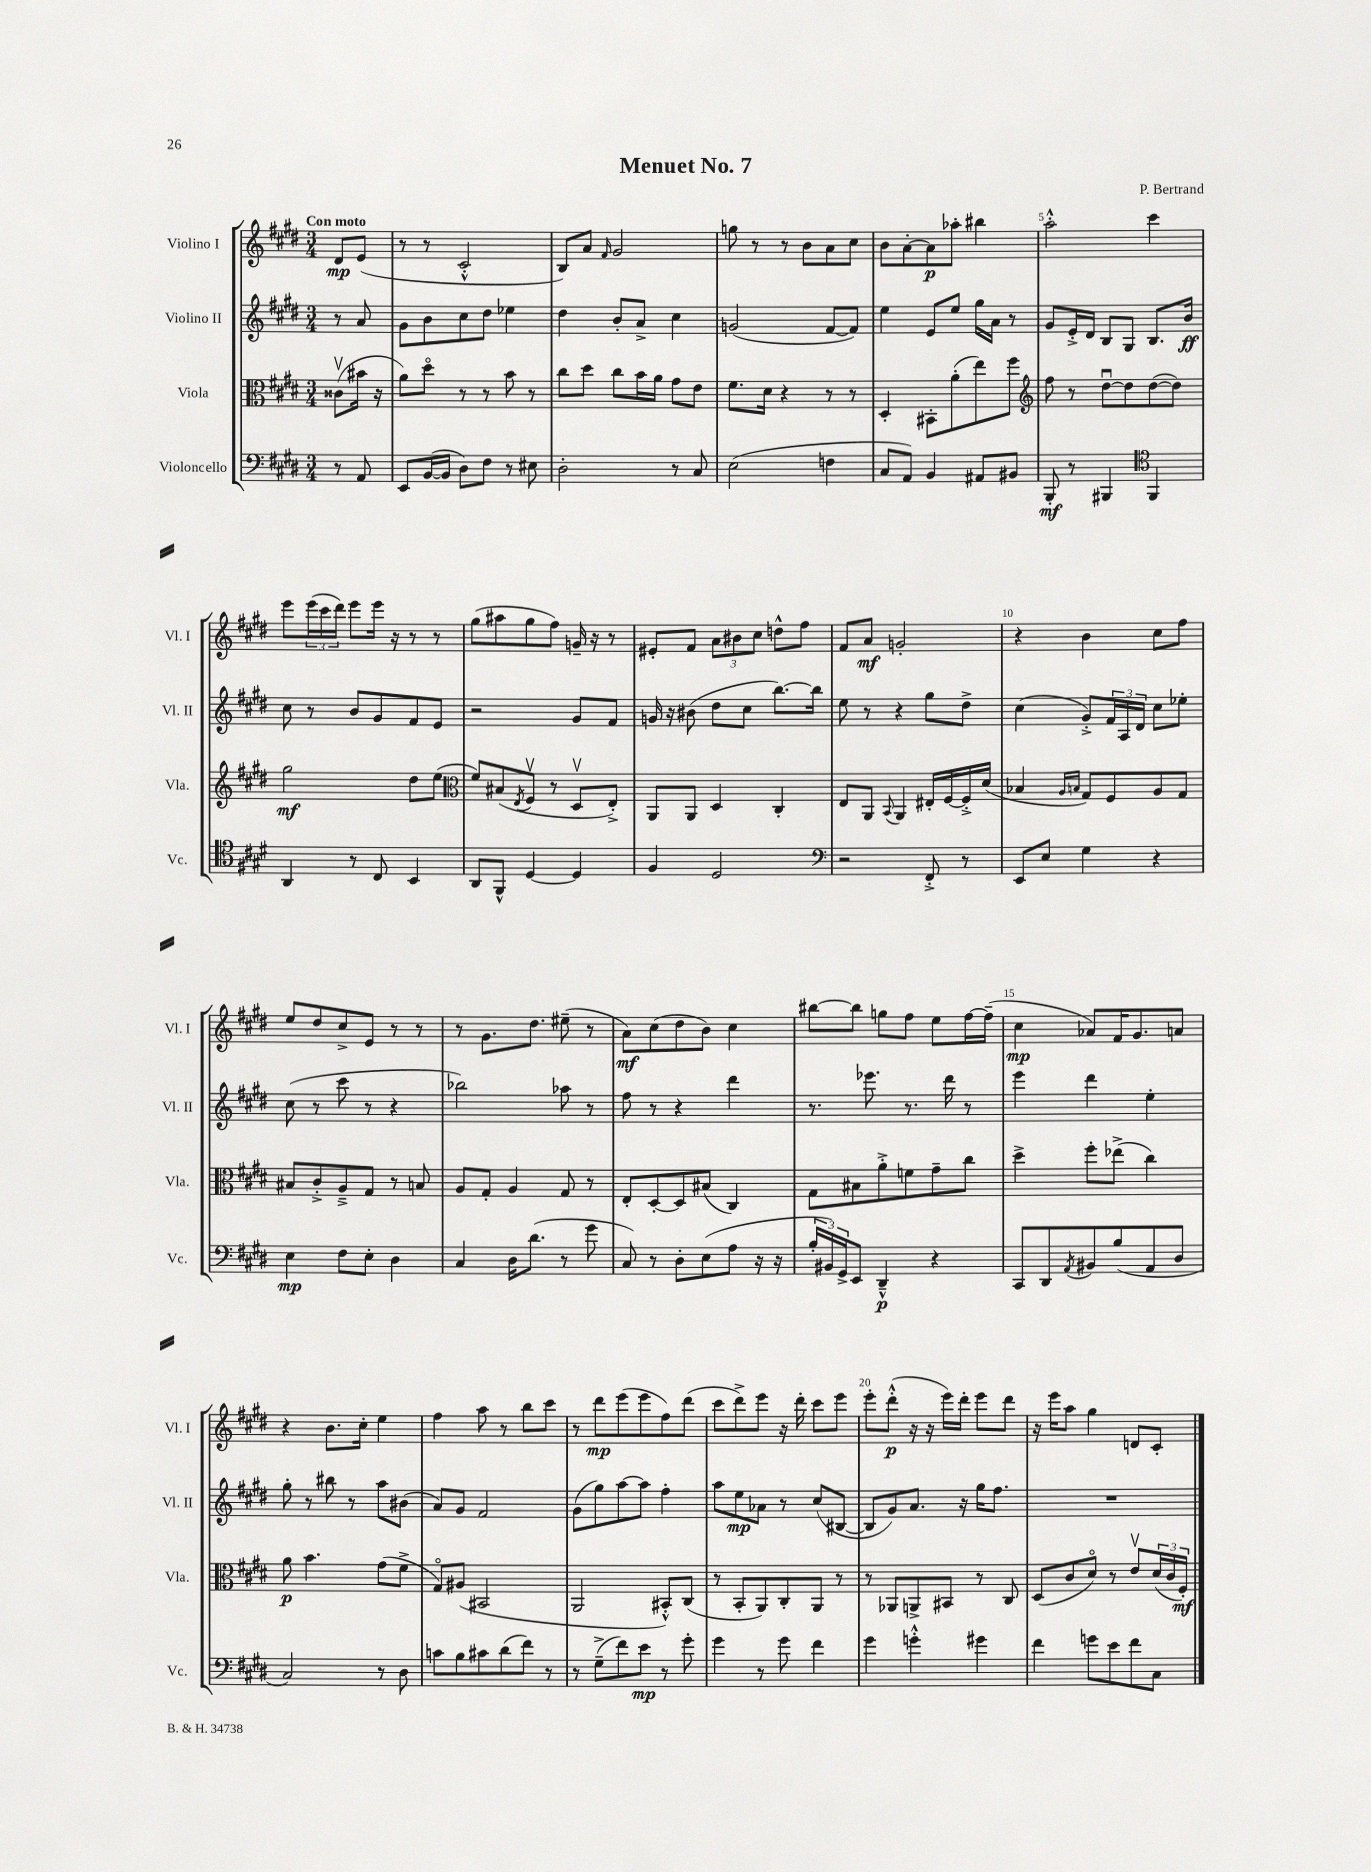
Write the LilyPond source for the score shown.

\header { title = "Menuet No. 7" composer = "P. Bertrand" }
<<
\new StaffGroup <<
\new Staff = "s0" \with { instrumentName = "Violino I" shortInstrumentName = "Vl. I" } {
    \clef treble \key e \major \numericTimeSignature \time 3/4 \partial 4 \tempo "Con moto"
    dis'8\mp e'8( |
    r8 r8 cis'2-.-^ |
    b8) a'8 \grace { fis'16 } gis'2 |
    g''8 r8 r8 b'8 a'8 cis''8 |
    b'8 a'8~-. a'8\p aes''8-. bis''4 |
    a''2-.-^ cis'''4 |
    e'''8 \tuplet 3/2 { e'''16( cis'''16 dis'''16) } e'''8 e'''16 r16 r8 r8 |
    gis''8( ais''8 gis''8 fis''8) g'16-- r16 r8 |
    eis'8-. fis'8 \tuplet 3/2 { a'8 bis'8 cis''8 } d''8-^ fis''8 |
    fis'8 a'8\mf g'2-. |
    r4 b'4 cis''8 fis''8 |
    e''8 dis''8 cis''8-> e'8 r8 r8 |
    r8 gis'8. dis''8. eis''8--( r8 |
    a'8\mf) cis''8( dis''8 b'8) cis''4 |
    bis''8~ bis''8 g''8 fis''8 e''8 fis''16~ fis''16--( |
    cis''4\mp aes'8) fis'16 gis'8. a'8 |
    r4 b'8. cis''16-. e''4 |
    fis''4 a''8 r8 b''8 cis'''8 |
    r8 dis'''8\mp e'''8( e'''8 fis''8) dis'''8( |
    cis'''8 dis'''8->) e'''8 r16 dis'''16-. cis'''8 e'''8 |
    e'''8-. dis'''8-.-^\p( r16 r16 e'''16) dis'''16-. e'''8 dis'''8 |
    r16 e'''16 a''8 gis''4 d'8 cis'8-. \bar "|." |
}
\new Staff = "s1" \with { instrumentName = "Violino II" shortInstrumentName = "Vl. II" } {
    \clef treble \key e \major \numericTimeSignature \time 3/4 \partial 4
    r8 a'8 |
    gis'8 b'8 cis''8 dis''8 ees''4 |
    dis''4 b'8-. a'8-> cis''4 |
    g'2( fis'8~ fis'8) |
    e''4 e'8 e''8 gis''16 a'16 r8 |
    gis'8 e'16-.-> dis'16 b8 gis8 b8. b'16\ff |
    cis''8 r8 b'8 gis'8 fis'8 e'8 |
    r2 gis'8 fis'8 |
    g'16 r16 bis'8( dis''8 cis''8 b''8.~) b''16 |
    e''8 r8 r4 gis''8 dis''8-> |
    cis''4( gis'8-.->) \tuplet 3/2 { fis'16 a16 dis'16 } cis''8 ees''8-. |
    cis''8( r8 cis'''8 r8 r4 |
    bes''2) aes''8 r8 |
    fis''8 r8 r4 dis'''4 |
    r8. ees'''8. r8. dis'''16 r8 |
    e'''4 dis'''4 e''4-. |
    gis''8-. r8 bis''8 r8 a''8 bis'8( |
    a'8) gis'8 fis'2 |
    gis'8( gis''8) a''8~ a''8 fis''4-. |
    a''8 e''8\mp aes'8 r8 cis''8( bis8~ |
    bis8 gis'8) a'8. r16 gis''16 fis''8. |
    R2. \bar "|." |
}
\new Staff = "s2" \with { instrumentName = "Viola" shortInstrumentName = "Vla." } {
    \clef alto \key e \major \numericTimeSignature \time 3/4 \partial 4
    cisis'8\upbow( bis'16 r16 |
    a'8) dis''8\flageolet r8 r8 b'8 r8 |
    cis''8 dis''8 cis''8 b'16 a'16 gis'8 e'8 |
    fis'8. dis'16 r4 r8 r8 |
    dis4-. bis,8-. a'8-.( e''8) fis''8 |
    \clef treble fis''8 r8 dis''8~\downbow dis''8 dis''8~( dis''8) |
    gis''2\mf dis''8 e''8( |
    \clef alto fis'8) bis8( \acciaccatura { e8 } fis8\upbow r8 dis8\upbow e8-.->) |
    a,8 a,8 dis4 cis4-. |
    e8 a,8 \appoggiatura { b,8 } a,4 eis16-. fis16~ fis16-.-> dis'16( |
    bes4 \grace { a16 b16 } gis8) fis8 a8 gis8 |
    bis8 cis'8-.-> a8---> gis8 r8 b8 |
    a8 gis8-. a4 gis8 r8 |
    e8-. dis8~-. dis8 bis8( cis4) |
    gis8 bis8 a'8-.-> f'8 gis'8-- cis''8 |
    dis''4-> fis''8-. ees''8->( cis''4) |
    a'8\p b'4. gis'8( fis'8-> |
    gis8\flageolet) ais8( bis,2 |
    a,2 bis,8-.-^) cis8( |
    r8 b,8-. a,8) cis8-. a,8 r8 |
    r8 aes,8 a,8-> bis,8 r8 cis8 |
    dis8( cis'8 dis'8\flageolet) r8 e'8\upbow \tuplet 3/2 { dis'16( cis'16 fis16-.\mf) } \bar "|." |
}
\new Staff = "s3" \with { instrumentName = "Violoncello" shortInstrumentName = "Vc." } {
    \clef bass \key e \major \numericTimeSignature \time 3/4 \partial 4
    r8 a,8 |
    e,8 b,16~( b,16 dis8) fis8 r8 eis8 |
    dis2-. r8 cis8 |
    e2( f4 |
    cis8 a,8) b,4 ais,8 bis,8 |
    b,,8-.\mf r8 bis,,4 \clef tenor fis,4 |
    a,4 r8 cis8 b,4 |
    a,8 fis,8-^ dis4~ dis4 |
    fis4 dis2 |
    \clef bass r2 fis,8-.-> r8 |
    e,8 e8 gis4 r4 |
    e4\mp fis8 e8-. dis4 |
    cis4 dis16 dis'8.( r8 gis'8 |
    cis8) r8 dis8-. e8( a8 r16 r16 |
    \tuplet 3/2 { b16-. bis,16) gis,16-> } e,8 dis,4---^\p r4 |
    cis,8 dis,8 \acciaccatura { a,8 } bis,8 b8( a,8 dis8 |
    cis2) r8 dis8 |
    c'8 b8 cis'8 dis'8( fis'8) r8 |
    r8 gis8--->( fis'8) e'8\mp r8 gis'8-. |
    gis'4 r8 gis'8 fis'4 |
    gis'4 g'4-.-^ gis'4 |
    fis'4 g'8 e'8 fis'8 cis8 \bar "|." |
}
>>
>>
\layout { \context { \Score \override BarNumber.break-visibility = ##(#f #t #t) barNumberVisibility = #(every-nth-bar-number-visible 5) } }
